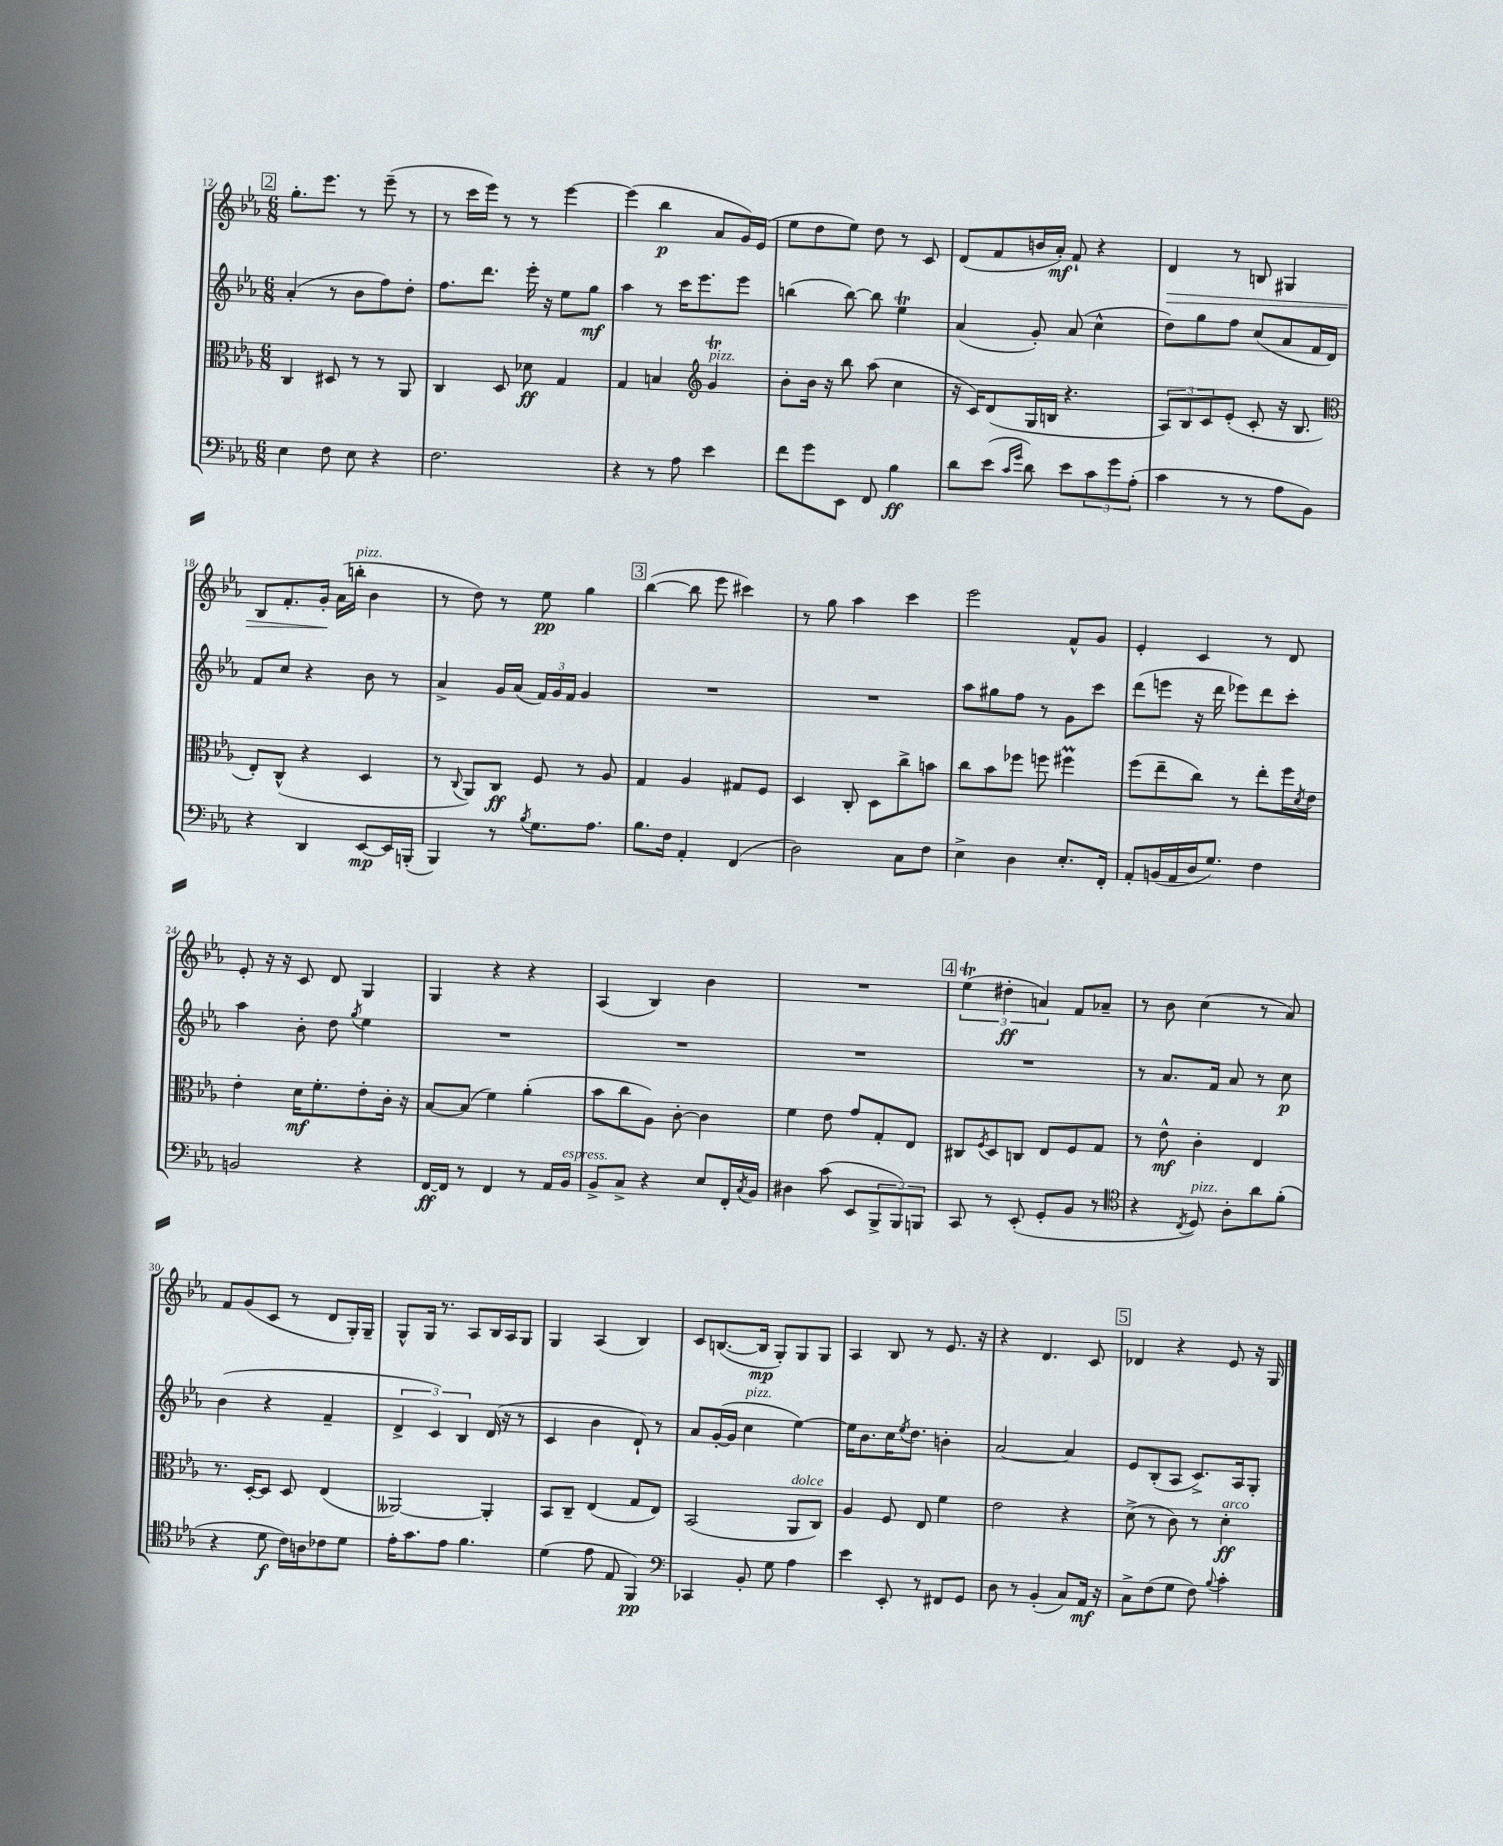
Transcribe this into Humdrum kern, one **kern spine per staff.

**kern	**kern	**kern	**kern
*staff4	*staff3	*staff2	*staff1
*clefF4	*clefC3	*clefG2	*clefG2
*k[b-e-a-]	*k[b-e-a-]	*k[b-e-a-]	*k[b-e-a-]
*M6/8	*M6/8	*M6/8	*M6/8
4E-	4C	(4a-'	8.gg'
.	.	.	8.eee-
8F	8D#	8r	.
8E-	8r	8b-	8r
4r	8r	8ff)	(8eee-~
.	8AA-	8dd'	8r
=	=	=	=
2.F	4C	8.ff	8r
.	.	.	16ccc
.	.	8.ddd	16eee-)
.	8D	.	8r
.	8d-	16eee-'	8r
.	.	16r	.
.	4G	8ee-	[4eee-
.	.	8gg	.
=	=	=	=
4r	4G	4aa-	(4eee-]
8r	4B	8r	4bb-
8A-	.	16ccc	.
.	.	8.eee-	.
*	*clefG2	*	*
4e-	4g	.	8a-
.	.	8eee-	16g)
.	.	.	(16e-
=	=	=	=
8f	8b-'	(4bb	8ee-
8g	16b-	.	8dd
.	16r	.	.
8EE-	8bb-	[8bb)	8ee-)
8FF	(8aa-	8bb]	8dd
4B-	4cc	4ee-	8r
.	.	.	8c
=	=	=	=
8d	16r	(4a-	(8d
.	16c)	.	.
(8e-	(8d	.	8f
16qqc	.	.	.
16qqg	.	.	.
8d)	16G	8g')	16b
.	16B	.	16a-')
8e-	4.r	(8a-	8f`
12c	.	4cc^^	4r
12g	.	.	.
(12A-'	.	.	.
=	=	=	=
4c	12A-)	8dd)	4d
.	12B-	.	.
.	.	8gg	.
.	12c	.	.
8r	(8e-'	8ff	8r
8r	8c'	(8cc	8B
8A-	16r	8a-	4G#
.	8.B-	.	.
8BB-)	.	16f	.
.	.	16d)	.
=	=	=	=
*	*clefC3	*	*
4r	8E-')	8f	8B-
.	(8C^^	8cc	8.f'
4DD	4r	4r	.
.	.	.	16g'
.	.	.	(16a-
.	.	.	16bb'
[8EE-	4D	8b-	4b-
16EE-]	.	8r	.
(16BBB'	.	.	.
=	=	=	=
4BBB-)	8r	4a-^	8r
.	8qqC	.	.
.	8AA-)	.	8dd)
8r	8C	16g	8r
.	.	(16a-	.
8qB-	.	.	.
8.G	8F	24f)	8ee-
.	.	24g	.
.	.	24f	.
.	8r	4g	4gg
8.A-	.	.	.
.	8A-	.	.
=	=	=	=
8.B-	4G	2.r	([4bb-
16F	.	.	.
4AA-'	4A-	.	8bb-]
.	.	.	8eee-
(4FF	8G#	.	4ccc#)
.	8F	.	.
=	=	=	=
2D)	4D	2.r	8r
.	.	.	8gg
.	8C'	.	4aa-
.	8D	.	.
8C	8cc^	.	4ccc
8F	8b	.	.
=	=	=	=
4E-^	8cc	8aa-	2eee-
.	8b-	8gg#	.
4D	8ff-	8ff	.
.	8ff	8r	.
8.E-'	4ff#	8g	8f^^
.	.	8ccc	8g
16FF'	.	.	.
=	=	=	=
8AA-'	(8ff	(8ddd	4e-'
(16BB	8ee-~	8eee	.
16AA-	.	.	.
16D	8cc)	16r	4c
8.G)	.	16ddd	.
.	8r	8eee-)	.
4F	8ee-'	8ddd	8r
.	16ff	8ccc'	8d
.	8qd	.	.
.	16e-	.	.
=	=	=	=
2BB	4e-'	4aa-	8e-'
.	.	.	16r
.	.	.	16r
.	16d	8b-'	8c
.	8.f'	.	.
.	.	8dd	8d
.	.	8qgg	.
4r	8e-'	4ee-	4G
.	16c'	.	.
.	16r	.	.
=	=	=	=
[16FF	[8B-	2.r	4G
16FF]	.	.	.
8r	(8B-]	.	.
4FF	4f)	.	4r
8r	(4a-'	.	4r
16AA-	.	.	.
16BB-	.	.	.
=	=	=	=
8BB-^	8b-	2.r	(4A-
8C^	8cc	.	.
4r	8A-)	.	4B-)
.	[8c'	.	.
8E-	4c]	.	4b-
16FF'	.	.	.
8qC	.	.	.
16BB-	.	.	.
=	=	=	=
4D#	4f	2.r	2.r
(8c	8e-	.	.
8EE-	8g	.	.
12BBB-^	8G'	.	.
12BBB-)	.	.	.
.	8E-	.	.
12BBB	.	.	.
=	=	=	=
8CC	8C#	2.r	(6ee-
.	8qF	.	.
8r	8D	.	.
.	.	.	6dd#'
(8EE-'	8C	.	.
.	.	.	6a)
8GG'	8E-	.	.
8BB-	8F	.	8f
8r	8G	.	8a-~
=	=	=	=
*clefC4	*	*	*
4r	8r	8r	8r
.	8e-^^	8.a-	8b-
8qC	.	.	.
8D)	4c'	.	(4cc
.	.	16f	.
8A-'	.	8a-	.
8a-	4E-	8r	8r
(8f'	.	8cc	8a-)
=	=	=	=
4r	8.r	(4b-	8f
.	.	.	(8g
.	[16D'	.	.
8d	8D]	4r	8c
16c)	8D	.	8r
16A	.	.	.
8c-	(4E-	4f~	8d
8d	.	.	16G')
.	.	.	16G~
=	=	=	=
16e-'	[2AA--)	6d^	8G^^
8.g	.	.	.
.	.	.	16G
.	.	6c)	.
.	.	.	8.r
8e-	.	.	.
.	.	6B-	.
4.f	.	.	8A-
.	4AA--']	(16d	16B-
.	.	16r	16A-
.	.	8r	8G
=	=	=	=
(4d	8BB-	4c	4G
.	8C~	.	.
8e-	(4E-	4b-	(4A-
8E-	.	.	.
4FF)	8G	8d`)	4B-)
.	8E-)	8r	.
=	=	=	=
*clefF4	*	*	*
4CC-	(2BB-	8a-	8c
.	.	([16g'	([8.B
.	.	16g]	.
8BB-'	.	4cc	.
.	.	.	16B]
8G	.	.	8G')
4A-	8AA-	[4ee-)	8G
.	8C)	.	8G
=	=	=	=
4e-	4A-	16ee-]	4A-
.	.	8.b-	.
8EE-'	8F	16cc	8B-
.	.	8qee-	.
.	.	8.dd	.
8r	8E-	.	8r
8FF#	4f	4b'	8.e-
8GG	.	.	.
.	.	.	16r
=	=	=	=
8D	2e-	[2a-	4r
8r	.	.	.
(4BB-'	.	.	4.d
8C)	4r	4a-]	.
16AA-	.	.	8c
16r	.	.	.
=	=	=	=
8C^	(8d^	8e-	4d-
(8F	8r	(8B-'	.
8G	8c)	8A-	4r
8F)	8r	8.c^)	.
8qqB-	.	.	.
4c'	4d'	.	8e-
.	.	16A-	.
.	.	8G'	16r
.	.	.	16G
==	==	==	==
*-	*-	*-	*-
